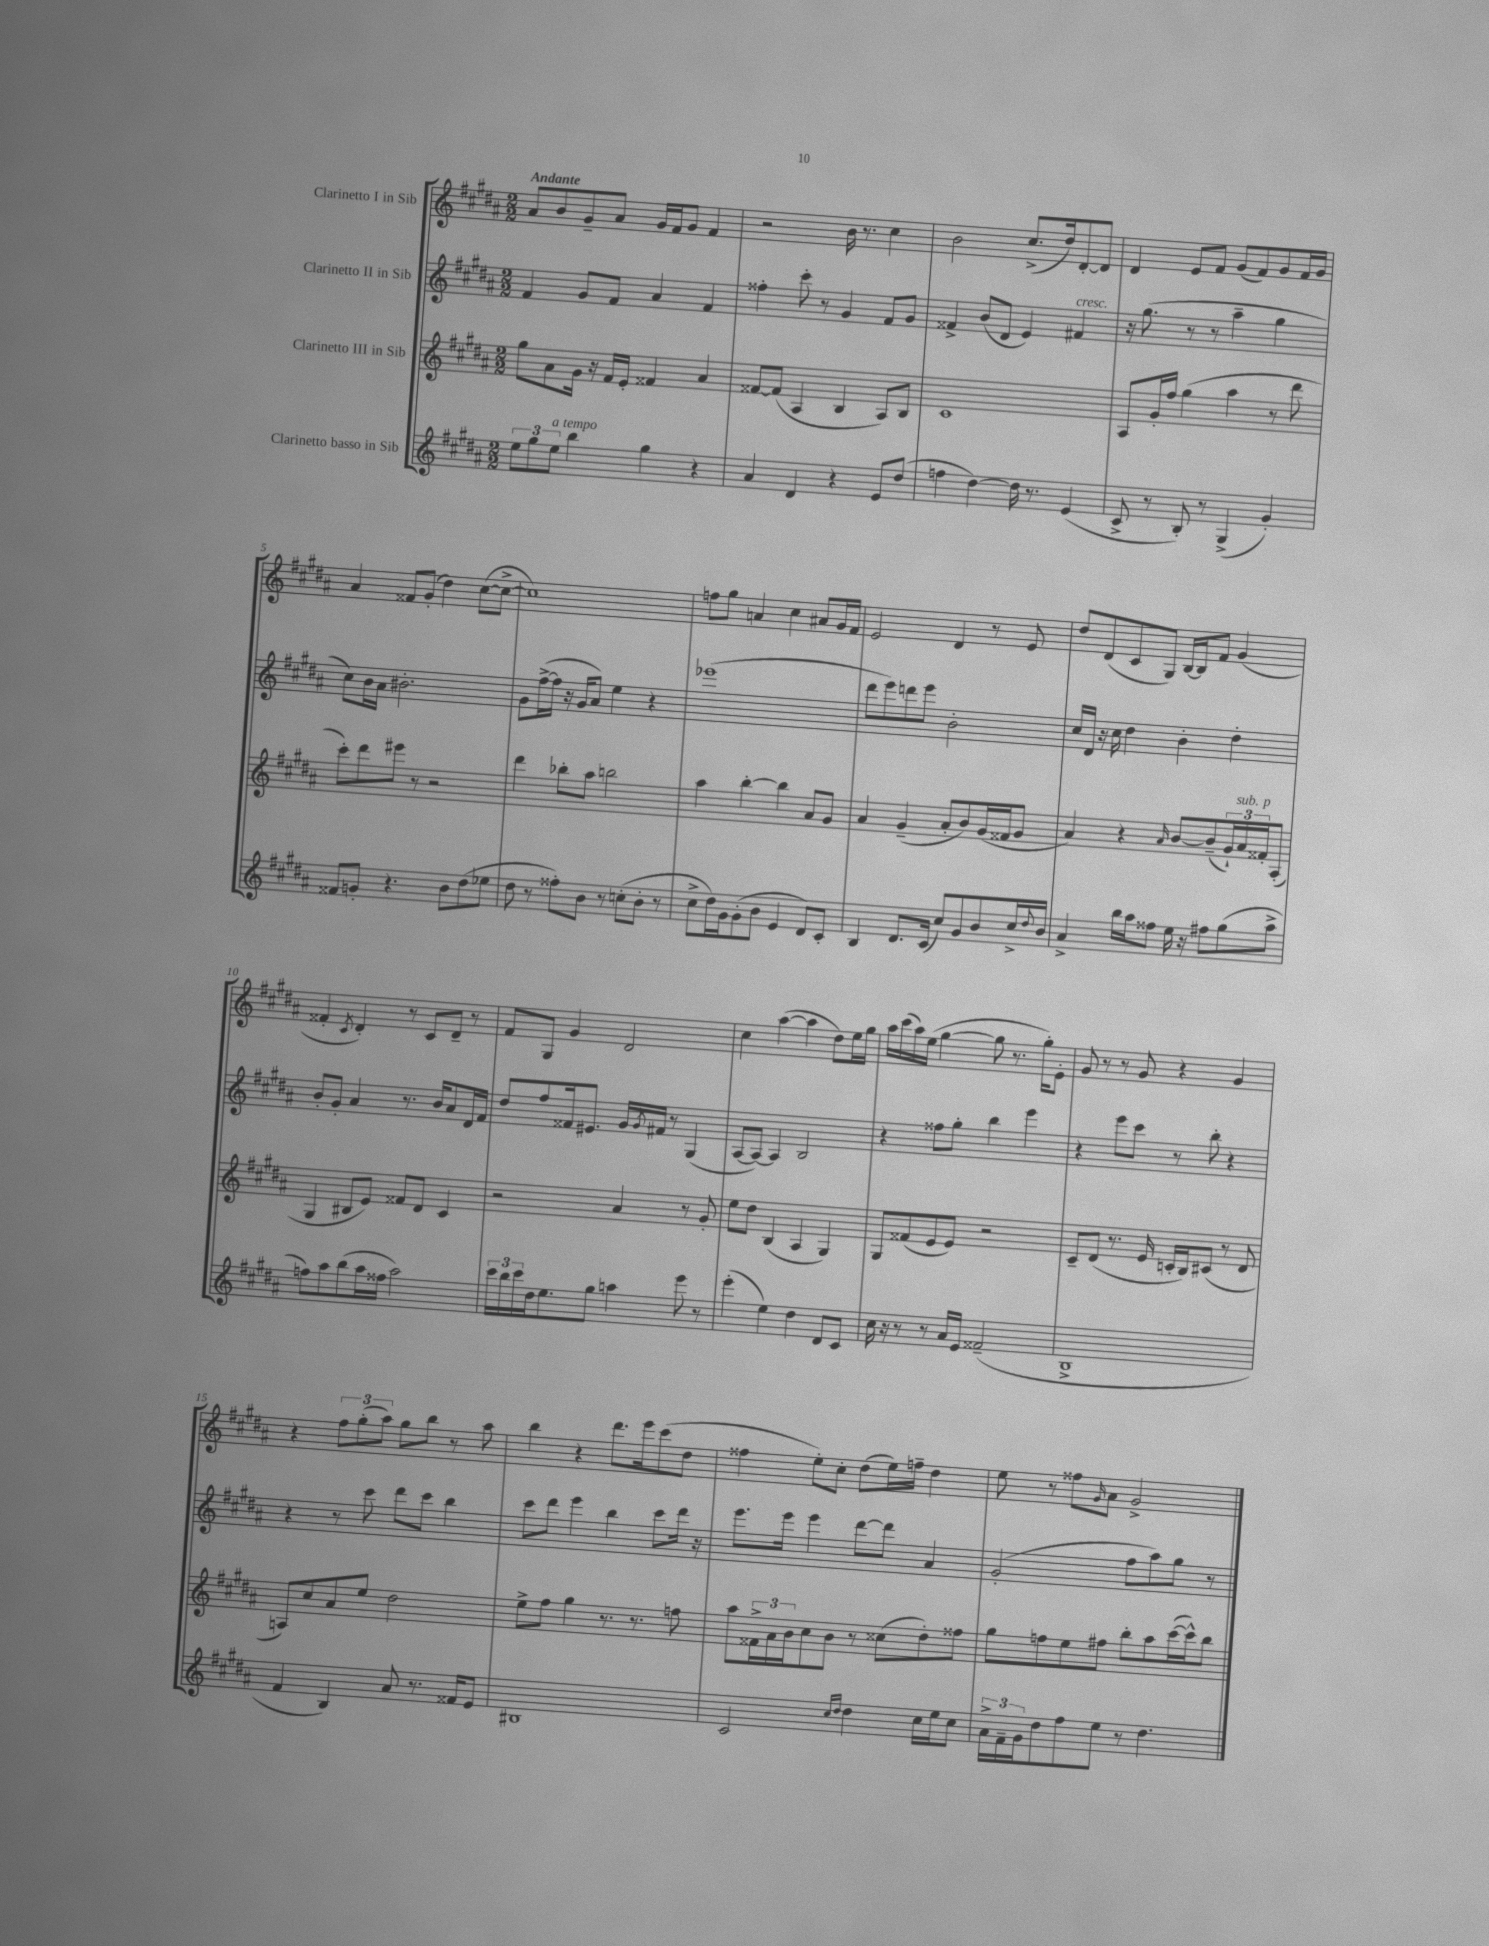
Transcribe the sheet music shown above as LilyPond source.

<<
\new StaffGroup <<
\new Staff = "s0" \with { instrumentName = "Clarinetto I in Sib" } {
    \clef treble \key b \major \numericTimeSignature \time 2/2 \tempo "Andante"
    ais'8 b'8 gis'8-- ais'8 gis'16 fis'16 gis'8 fis'4 |
    r2 b'16 r8. cis''4 |
    b'2 cis''8.->( dis''16) dis'8~-. dis'8 |
    dis'4 e'8 fis'8 gis'8( fis'8) gis'8 fis'16 gis'16 |
    ais'4 fisis'8 gis'8-.( dis''4) cis''8~( cis''8~-> |
    cis''1) |
    f''8 gis''8 a'4 cis''4 ais'8 gis'16 fis'16 |
    e'2 dis'4 r8 e'8 |
    dis''8 dis'8( cis'8 gis8) b16~ b16 fis'8 gis'4( |
    fisis'4-. \acciaccatura { cis'8 } dis'4-.) r8 cis'8 dis'8-- r8 |
    fis'8 gis8 gis'4 dis'2 |
    cis''4 ais''4~( ais''4 dis''8) e''16 gis''16 |
    ais''16 cis'''16( ais''16) e''16( gis''4~ gis''8 r8. gis''16-.) e'8-. |
    gis'8 r8 r8 gis'8 r4 gis'4 |
    r4 \tuplet 3/2 { fis''8 gis''8-.( ais''8) } gis''8 b''8 r8 ais''8 |
    b''4 r4 dis'''8. e'''16 cis'''8( dis''8 |
    fisis''4 e''8-.) cis''8-. dis''8( e''16) f''16-- dis''4 |
    e''8 r8 fisis''8 \grace { gis'16 } ais'8 gis'2-> \bar "|." |
}
\new Staff = "s1" \with { instrumentName = "Clarinetto II in Sib" } {
    \clef treble \key b \major \numericTimeSignature \time 2/2
    fis'4 gis'8 fis'8 ais'4 fis'4 |
    fisis''4-. cis'''8-. r8 gis'4 fis'8 gis'8 |
    fisis'4-> b'8( dis'8 e'4) fis'4^\markup { \italic "cresc." } |
    r16 gis''8.( r8 r8 ais''4-- gis''4 |
    cis''8) b'16 ais'16 bis'2.-. |
    gis'8 fis''16~->( fis''16 r16 gis'16 ais'8) e''4 r4 |
    ees'''1( |
    dis'''8 e'''8) d'''8 e'''8 b'2-. |
    cis''16 dis'16 r16 cis''16 dis''4 b'4-. dis''4-. |
    b'8-. gis'8-. ais'4 r8. b'16 ais'8 dis'16 fis'16 |
    dis''8 fis''8 fisis'16 eis'8. gis'16 \acciaccatura { gis'8 } fis'16 r8 gis4( |
    ais8~ ais8~) ais4 b2 |
    r4 fisis''8 gis''8-. b''4 e'''4 |
    r4 e'''8 cis'''8 r8 b''8-. r4 |
    r4 r8 cis'''8 dis'''8 cis'''8 b''4 |
    cis'''8 dis'''8 e'''4 b''4 cis'''8 dis'''16 r16 |
    e'''8. e'''16 e'''4 dis'''8~ dis'''8 ais'4 |
    gis'2-.( fis''8 ais''8) gis''8 r8 \bar "|." |
}
\new Staff = "s2" \with { instrumentName = "Clarinetto III in Sib" } {
    \clef treble \key b \major \numericTimeSignature \time 2/2
    gis''8 ais'8 gis'16 r16 fis'16 e'16-. fisis'4 ais'4 |
    fisis'8~ fisis'8( ais4 b4 ais8) b8 |
    cis'1 |
    ais8 gis'16-. fis''16 gis''4( ais''4 r8 dis'''8 |
    cis'''8-.) dis'''8 eis'''8 r8 r2 |
    dis'''4 bes''8-. ais''8 b''2 |
    ais''4 b''4~-. b''4 ais'8 gis'8 |
    ais'4 gis'4--( ais'8-. b'8) gis'16( fisis'16 gis'8 |
    ais'4) r4 \grace { ais'16 } b'8~ b'8--( \tuplet 3/2 { gis'16-!) ais'16^\markup { \italic "sub. p" } fisis'16-. } ais8-.( |
    gis4 bis8 e'8) fisis'8 dis'8 cis'4 |
    r2 ais'4 r8 gis'8-. |
    e''8 dis''8 b4( ais4 gis4) |
    gis8 fisis'8( e'8 e'8) r2 |
    cis'8-- dis'8( r8. e'16 c'16-. b16) cis'8( r8 dis'8 |
    a8) cis''8 ais'8 e''8 dis''2 |
    e''8-> fis''8 gis''4 r8. r8. f''8 |
    ais''8 \tuplet 3/2 { fisis'16-> ais'16 b'16 } cis''8 b'8 r8 cisis''8( dis''8-.) fisis''8 |
    gis''8 f''8 e''8 fis''8 b''8-. ais''8 cis'''16~( cis'''16-^) b''8 \bar "|." |
}
\new Staff = "s3" \with { instrumentName = "Clarinetto basso in Sib" } {
    \clef treble \key b \major \numericTimeSignature \time 2/2
    \tuplet 3/2 { e''8 gis''8 e''8^\markup { \italic "a tempo" } } b''4 gis''4 r4 |
    ais'4 dis'4 r4 e'8 dis''8( |
    f''4 dis''4~) dis''16 r8. e'4( |
    cis'8-> r8 b8-.) r8 gis4->( gis'4-.) |
    fisis'8 g'8-. r4. b'8 dis''8( ees''8 |
    dis''8 r8 fisis''8-.) b'8 r8 c''8-.( b'8-. r8 |
    cis''8-> dis''16) gis'16 gis'8-.( b'8 e'4 dis'8) cis'8-. |
    b4 dis'8. cis'16( cis''8) gis'8 b'8 cis''16-> \appoggiatura { dis''8 } b'16 |
    ais'4-> b''16 ais''16 fisis''8 e''16 r16 fis''8 gis''8( ais''8-> |
    f''8) ais''8 b''8( ais''16 fisis''16 ais''2) |
    \tuplet 3/2 { cis'''16 b''16 cis'''16 } dis''16 e''8. gis''8 a''4 e'''8 r8 |
    e'''4-.( e''4) dis''4 dis'8 cis'8 |
    cis''16 r16 r8 r8 ais'16 e'16 fisis'2--( |
    b1-> |
    fis'4 b4) ais'8 r8. fisis'16 e'8 |
    bis1 |
    cis'2 \grace { cis''16 dis''16 } dis''4 cis''16 e''16 cis''8 |
    \tuplet 3/2 { ais'16-> fis'16-- gis'16 } dis''8 fis''8 e''8 r8 dis''4. \bar "|." |
}
>>
>>
